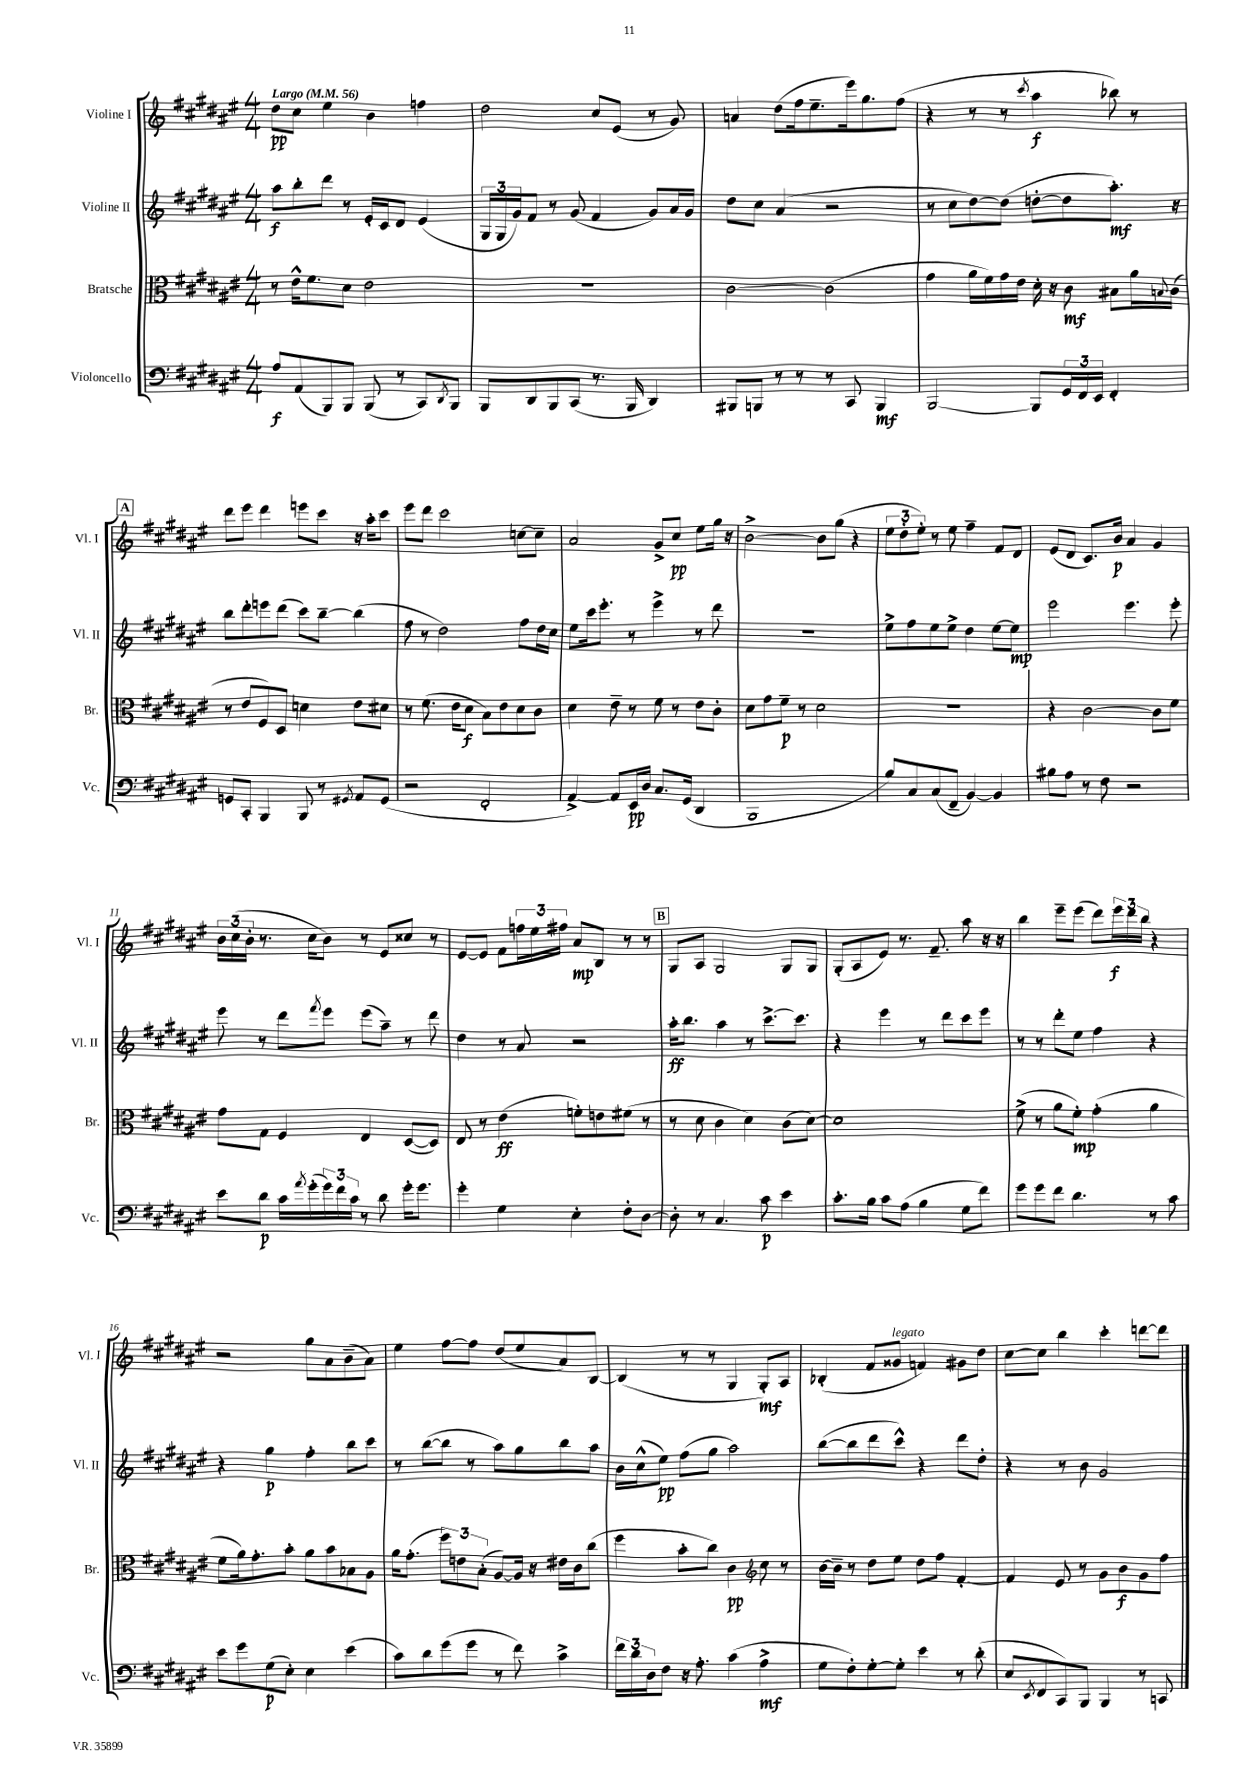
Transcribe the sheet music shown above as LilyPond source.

<<
\new StaffGroup <<
\new Staff = "s0" \with { instrumentName = "Violine I" shortInstrumentName = "Vl. I" } {
    \clef treble \key fis \major \numericTimeSignature \time 4/4 \tempo "Largo" 4 = 56
    dis''8\pp cis''8 eis''4 b'4 f''4 |
    dis''2 cis''8 eis'8( r8 gis'8) |
    a'4 dis''8( fis''16 eis''8.-- eis'''16) gis''8. fis''8( |
    r4 r8 r8 \acciaccatura { cis'''8 } ais''4\f bes''8) r8 |
    \mark \markup { \box "A" } dis'''8 eis'''8 dis'''4 e'''8 cis'''8 r16 ais''16-. cis'''8 |
    eis'''8 dis'''8 cis'''2 c''8~ c''8-- |
    ais'2 gis'8-> cis''8\pp eis''8 gis''16 r16 |
    b'2~-> b'8 gis''8( r4 |
    \tuplet 3/2 { eis''8 dis''8-. eis''8-.) } r8 eis''8 fis''4-- fis'8 dis'8 |
    eis'8( dis'8 cis'8.) b'16\p ais'4 gis'4 |
    \tuplet 3/2 { b'16 cis''16( b'16-. } r8. cis''16 b'8) r8 eis'8 cisis''8 r8 |
    eis'8~ eis'8 fis'8 \tuplet 3/2 { f''16 eis''16 fis''16 } ais'8\mp b8 r8 r8 |
    \mark \markup { \box "B" } gis8 ais8 gis2 gis8 gis8 |
    gis8-.( ais8 eis'8) r8. fis'8.-- ais''8 r16 r16 |
    b''4 eis'''8-- eis'''8( dis'''8) \tuplet 3/2 { eis'''16\f dis'''16 b''16 } r4 |
    r2 gis''8 ais'8 b'8--( ais'8) |
    eis''4 fis''8~ fis''8 dis''8( eis''8 ais'8) b8~ |
    b4( r8 r8 gis4 gis8-.\mf) ais8 |
    bes4-.( fis'8 gisis'8^\markup { \italic "legato" } f'4) gis'8 dis''8 |
    cis''8~ cis''8 b''4 cis'''4-. d'''8~ d'''8 \bar "|." |
}
\new Staff = "s1" \with { instrumentName = "Violine II" shortInstrumentName = "Vl. II" } {
    \clef treble \key fis \major \numericTimeSignature \time 4/4
    ais''8\f b''8-. dis'''8 r8 eis'16-. cis'16 dis'8 eis'4( |
    \tuplet 3/2 { gis16 gis16 gis'16) } fis'8 r8 gis'8( fis'4 gis'8) ais'16 gis'16 |
    dis''8 cis''8 ais'4( r2 |
    r8 cis''8 dis''8~) dis''8( d''8~-. d''8 ais''8.-.\mf) r16 |
    \mark \markup { \box "A" } b''8 dis'''8-. e'''8 dis'''8( cis'''8) b''8~-- b''4( |
    fis''8 r8 dis''2) fis''8 dis''16 cis''16 |
    eis''8 cis'''16 eis'''8.-. r8 eis'''4-> r8 dis'''8 |
    R1 |
    eis''8-> fis''8 eis''8 eis''8-> dis''4 eis''8~ eis''8\mp |
    eis'''2 eis'''4. eis'''8-. |
    eis'''8 r8 dis'''8 \acciaccatura { fis'''8 } eis'''8 eis'''8( ais''8--) r8 dis'''8 |
    dis''4 r8 ais'8 r2 |
    \mark \markup { \box "B" } ais''16-.\ff b''8. ais''4 r8 cis'''8.~-> cis'''8. |
    r4 eis'''4 r8 dis'''8 cis'''8 eis'''8 |
    r8 r8 dis'''8-. eis''8 fis''4 r4 |
    r4 gis''4\p fis''4-. b''8 cis'''8 |
    r8 b''8~( b''8 r8 ais''8) gis''8 b''8 ais''8 |
    b'16 cis''16-^( eis''8\pp) fis''8( gis''8 ais''2) |
    b''8~( b''8 dis'''8 cis'''8-^) r4 dis'''8 dis''8-. |
    r4 r8 b'8 gis'2 \bar "|." |
}
\new Staff = "s2" \with { instrumentName = "Bratsche" shortInstrumentName = "Br." } {
    \clef alto \key fis \major \numericTimeSignature \time 4/4
    r8 eis'16-^ fis'8. dis'8 eis'2 |
    r1 |
    cis'2~ cis'2( |
    gis'4 ais'16 fis'16) gis'16 eis'16 dis'16-. r16 cis'8\mf bis8 ais'16 \appoggiatura { b8 } cis'16( |
    \mark \markup { \box "A" } r8 eis'8 fis8) dis8 d'4 eis'8 dis'8 |
    r8 fis'8.( eis'16 dis'8\f b8) eis'8 dis'8 cis'8 |
    dis'4 eis'8-- r8 fis'8 r8 eis'8 cis'8-. |
    dis'8 gis'8 fis'8--\p r8 dis'2 |
    R1 |
    r4 cis'2~ cis'8 fis'8 |
    gis'8 gis8 fis4 eis4 dis8~( dis8) |
    eis8 r8 eis'4\ff( f'8-.) e'8 fis'8( r8 |
    \mark \markup { \box "B" } r8 dis'8 cis'4 dis'4) cis'8( dis'8~) |
    dis'1 |
    fis'8->( r8 ais'8 fis'8-.\mp) gis'4-.( ais'4 |
    fis'8 ais'16) gis'8.-. b'8-. ais'8 b'8 bes8 ais8 |
    ais'16 gis'8.-.( \tuplet 3/2 { fis''8) e'8 b8-.( } ais8~) ais16 r16 eis'16 cis'16 cis''8( |
    fis''4 b'8-. cis''8) cis'4\pp \clef treble cis''8 r8 |
    b'16~ b'16-- r8 dis''8 eis''8 dis''8 fis''8 fis'4~-. |
    fis'4 eis'8 r8 gis'8 b'8\f gis'8 fis''8 \bar "|." |
}
\new Staff = "s3" \with { instrumentName = "Violoncello" shortInstrumentName = "Vc." } {
    \clef bass \key fis \major \numericTimeSignature \time 4/4
    ais8\f ais,8( b,,8) b,,8 b,,8( r8 cis,8) \acciaccatura { dis,8 } b,,8 |
    b,,8 dis,8 b,,8 cis,8( r8. b,,16 dis,4) |
    bis,,8 b,,8 r8 r8 r8 cis,8 b,,4\mf |
    b,,2~ b,,8 \tuplet 3/2 { gis,16 fis,16 eis,16 } fis,4-. |
    \mark \markup { \box "A" } g,8 cis,8-. b,,4 b,,8 r8 \acciaccatura { gis,8 } ais,8 gis,8( |
    r2 fis,2-. |
    ais,4~->) ais,8 eis,16\pp dis16 cis8. gis,16( dis,4 |
    b,,1 |
    b8) cis8 cis8( fis,8-- b,4~) b,4 |
    bis8 ais8 r8 fis8 r2 |
    eis'8 dis'8\p cis'16 \acciaccatura { ais'8 } gis'16-.( \tuplet 3/2 { gis'16) fis'16 cis'16 } r8 dis'8 gis'16-. gis'8. |
    gis'4-. gis4 eis4-. fis8-. dis8~ |
    \mark \markup { \box "B" } dis8-. r8 cis4. cis'8\p eis'4 |
    cis'8.-. b16 cis'8 ais8( b4 gis8 fis'8) |
    gis'8 gis'8 fis'8 dis'4. r8 cis'8 |
    eis'8 gis'8 gis8\p( eis8-.) eis4 eis'4( |
    cis'8) dis'8 gis'8( gis'8 r8 fis'8) cis'4-> |
    \tuplet 3/2 { fis'16 dis'16 dis16 } fis8 r16 ais8.-. cis'4( ais4->\mf |
    gis8 fis8-.) gis8~-. gis8-. eis'4 r8 dis'8-.( |
    eis8 \acciaccatura { eis,8 } fis,8 cis,8) b,,8 b,,4 r8 c,8 \bar "|." |
}
>>
>>
